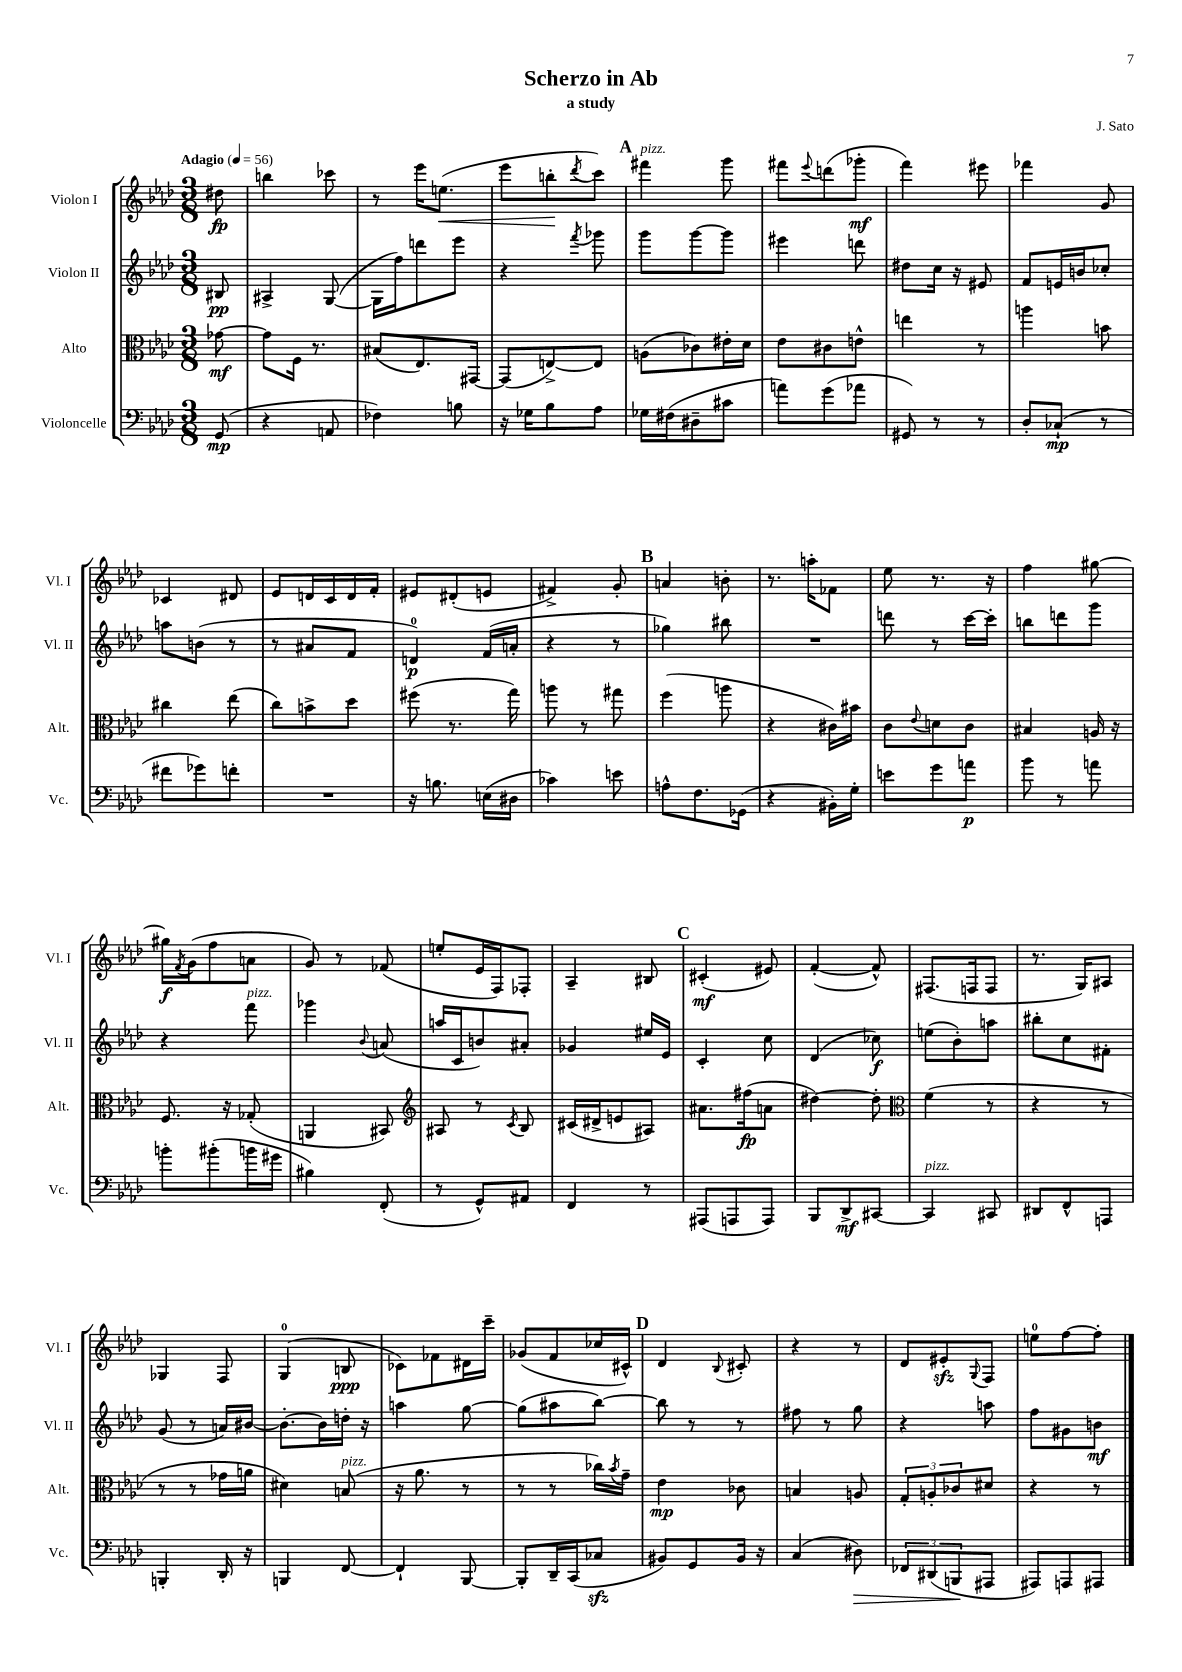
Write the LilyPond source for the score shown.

\header { title = "Scherzo in Ab" composer = "J. Sato" subtitle = "a study" }
<<
\new StaffGroup <<
\new Staff = "s0" \with { instrumentName = "Violon I" shortInstrumentName = "Vl. I" } {
    \clef treble \key aes \major \numericTimeSignature \time 3/8 \partial 8 \tempo "Adagio" 4 = 56
    dis''8\fp |
    b''4 ces'''8 |
    r8 ees'''16 e''8.\<( |
    ees'''8 b''8-.\! \acciaccatura { des'''8 } c'''8) |
    \mark \markup { \bold "A" } fis'''4^\markup { \italic "pizz." } g'''8 |
    fis'''8 \appoggiatura { ees'''8 } d'''8( ges'''8-.\mf |
    f'''4) eis'''8 |
    fes'''4 g'8 |
    ces'4 dis'8 |
    ees'8 d'16 c'16 d'16 f'16-. |
    eis'8 dis'8-.( e'8 |
    fis'4->) g'8-. |
    \mark \markup { \bold "B" } a'4 b'8-. |
    r8. a''16-. fes'8 |
    ees''8 r8. r16 |
    f''4 gis''8~ |
    gis''16\f \acciaccatura { f'8 } g'16( f''8 a'8 |
    g'8) r8 fes'8( |
    e''8-. ees'16 f16) fes8-. |
    aes4-- bis8 |
    \mark \markup { \bold "C" } cis'4-.\mf( eis'8) |
    f'4~-.( f'8-^) |
    fis8.( f16 f8 |
    r8. g16) ais8 |
    ges4 f8 |
    g4-0( b8\ppp |
    ces'8) fes'8 dis'16 c'''16-- |
    ges'8( f'8 ces''16 cis'16-^) |
    \mark \markup { \bold "D" } des'4 \appoggiatura { bes8 } cis'8-. |
    r4 r8 |
    des'8 eis'8-.\sfz \appoggiatura { g8 } f8 |
    e''8-0 f''8~ f''8-. \bar "|." |
}
\new Staff = "s1" \with { instrumentName = "Violon II" shortInstrumentName = "Vl. II" } {
    \clef treble \key aes \major \numericTimeSignature \time 3/8 \partial 8
    bis8\pp |
    ais4-> g8~( |
    g16 f''16) d'''8 ees'''8 |
    r4 \acciaccatura { f'''8 } ges'''8 |
    \mark \markup { \bold "A" } g'''8 g'''8~ g'''8 |
    eis'''4 d'''8 |
    dis''8 c''16 r16 eis'8 |
    f'8 e'16 b'16 ces''8-. |
    a''8 b'8( r8 |
    r8 ais'8 f'8 |
    d'4-0\p) f'16( a'16-. |
    r4 r8 |
    \mark \markup { \bold "B" } ges''4) bis''8 |
    R4. |
    d'''8 r8 c'''16~ c'''16-. |
    b''8 d'''8 g'''8 |
    r4 f'''8^\markup { \italic "pizz." } |
    ges'''4 \appoggiatura { bes'8 } a'8( |
    a''16 c'16 b'8) ais'8-. |
    ges'4 eis''16 ees'16 |
    \mark \markup { \bold "C" } c'4-. c''8 |
    des'4( ces''8\f) |
    e''8( bes'8-.) a''8 |
    bis''8-. c''8 fis'8-. |
    g'8( r8 a'16) bis'16~ |
    bis'8.~-. bis'16 d''16-. r16 |
    a''4 g''8~ |
    g''8( ais''8 bes''8~) |
    \mark \markup { \bold "D" } bes''8 r8 r8 |
    fis''8 r8 g''8 |
    r4 a''8 |
    f''8 gis'8 b'8\mf \bar "|." |
}
\new Staff = "s2" \with { instrumentName = "Alto" shortInstrumentName = "Alt." } {
    \clef alto \key aes \major \numericTimeSignature \time 3/8 \partial 8
    ges'8~\mf |
    ges'8 f16 r8. |
    bis8( ees8.) gis,16~ |
    gis,8( e8~->) e8 |
    \mark \markup { \bold "A" } a8( ces'8) eis'16-. des'16 |
    ees'8 cis'8 e'8-^ |
    e''4 r8 |
    a''4 b'8 |
    cis''4 ees''8( |
    c''8) b'8-> des''8 |
    fis''8( r8. g''16) |
    a''8 r8 gis''8 |
    \mark \markup { \bold "B" } f''4( a''8 |
    r4 cis'16) bis'16 |
    c'8 \appoggiatura { ees'8 } d'8 c'8 |
    bis4 a16 r16 |
    f8. r16 ges8-.( |
    a,4 bis,8) |
    \clef treble ais8 r8 \acciaccatura { c'8 } bes8 |
    cis'16( dis'16-> e'8 ais8) |
    \mark \markup { \bold "C" } ais'8. fis''16\fp( a'8 |
    dis''4~) dis''8-. |
    \clef alto f'4( r8 |
    r4 r8 |
    r8 r8 ges'16 a'16 |
    dis'4) b8^\markup { \italic "pizz." }( |
    r16 aes'8. r8 |
    r8 r8 ces''16) \acciaccatura { bes'8 } g'16-- |
    \mark \markup { \bold "D" } ees'4\mp ces'8 |
    b4 a8 |
    \tuplet 3/2 { g8-. a8-. ces'8 } dis'8 |
    r4 r8 \bar "|." |
}
\new Staff = "s3" \with { instrumentName = "Violoncelle" shortInstrumentName = "Vc." } {
    \clef bass \key aes \major \numericTimeSignature \time 3/8 \partial 8
    g,8\mp( |
    r4 a,8 |
    fes4) b8 |
    r16 ges16 bes8 aes8 |
    \mark \markup { \bold "A" } ges16 fis16( dis8-- cis'8 |
    a'8) g'8( aes'8 |
    gis,8) r8 r8 |
    des8-. ces8-!\mp( r8 |
    fis'8 ges'8) f'8-. |
    R4. |
    r16 b8. e16( dis16 |
    ces'4) e'8 |
    \mark \markup { \bold "B" } a8-^ f8. ges,16( |
    r4 bis,16-.) g16-. |
    e'8 g'8 a'8\p |
    bes'8 r8 a'8 |
    b'8-. bis'8-.( b'16 gis'16 |
    bis4) f,8-.( |
    r8 g,8-^) ais,8 |
    f,4 r8 |
    \mark \markup { \bold "C" } ais,,8( a,,8 a,,8) |
    bes,,8 des,8->\mf cis,8~ |
    cis,4^\markup { \italic "pizz." } cis,8 |
    dis,8 f,8-^ a,,8 |
    b,,4-. des,16-. r16 |
    b,,4 f,8~ |
    f,4-! bes,,8~ |
    bes,,8-. des,16-- c,16( ces8\sfz |
    \mark \markup { \bold "D" } bis,8) g,8 bis,16 r16 |
    c4( dis8\>) |
    \tuplet 3/2 { fes,8 dis,8( b,,8\! } ais,,8 |
    ais,,8) a,,8 ais,,8 \bar "|." |
}
>>
>>
\layout { \context { \Score \remove "Bar_number_engraver" } }
